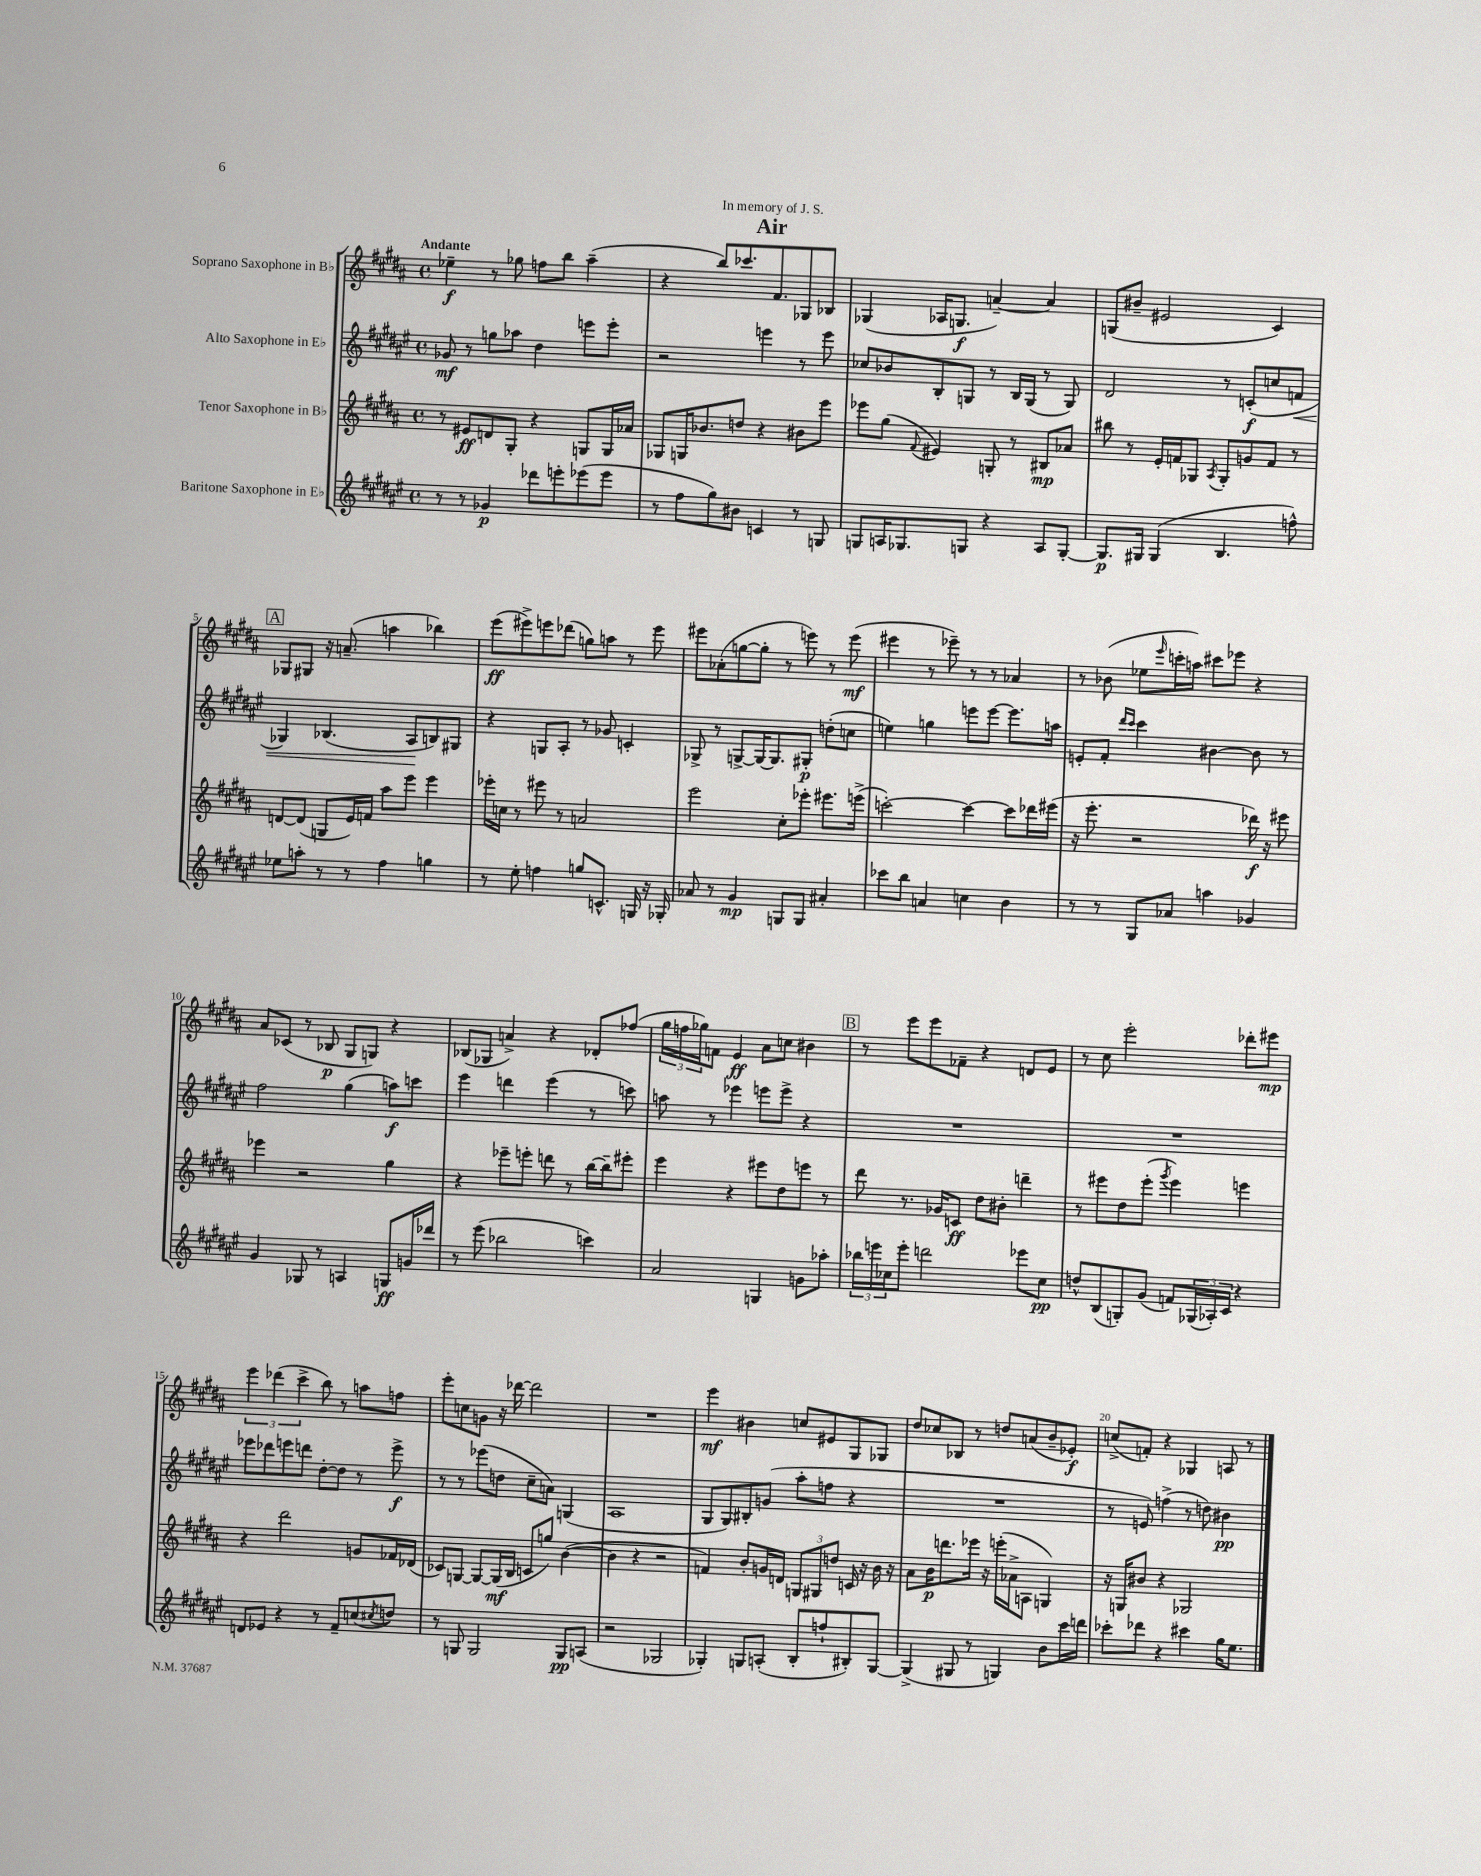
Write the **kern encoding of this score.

**kern	**kern	**kern	**kern
*staff4	*staff3	*staff2	*staff1
*clefG2	*clefG2	*clefG2	*clefG2
*k[f#c#g#d#a#e#]	*k[f#c#g#d#a#]	*k[f#c#g#d#a#e#]	*k[f#c#g#d#a#]
*M4/4	*M4/4	*M4/4	*M4/4
*met(c)	*met(c)	*met(c)	*met(c)
8r	8r	8g-	4ee-~
8r	8e#	8r	.
4g-	8d	8gg	8r
.	8G#'	8aa-	8gg-
8ddd-	4r	4dd#	8ff
8eee'	.	.	8bb
(8eee-	8G	8eee	(4aa#~
8eee-	16G	8eee'	.
.	16a-	.	.
=	=	=	=
8r	8G-	2r	4r
8ff#	16G	.	.
.	8.b-	.	.
8gg#)	.	.	8bb)
8b#	8dd	.	8.ccc-
4c	4r	4eee	.
.	.	.	8.f#
8r	8b#	8r	8G-
8G	8eee	8eee	8B-
=	=	=	=
8G	8eee-	8cc-	(4G-
16A	(8gg#	8b-	.
8.G-	.	.	.
.	8qqf#	.	.
.	4e#)	8B'	16A-
.	.	.	8.G
8G	.	8G	.
4r	8G'	8r	[4a~)
.	8r	16B	.
.	.	(16G	.
8A	8B#	8r	4a]
[8G'	8a-	8G)	.
=	=	=	=
8.G]	8bb#	2d#	(8G
.	8r	.	8b#~
16G#	.	.	.
(4G#	16e'	.	2e#
.	16f	.	.
.	8G-	.	.
.	8qA#	.	.
4.B	8G-'	8r	.
.	8g	(8c'	.
.	8f	8cc	4c#)
8ff^^)	8r	8f	.
=	=	=	=
8ee-	[8d	4G-)	8G-
8aa'	(8d]	.	8G#
8r	8G	(4.B-	16r
.	.	.	(8.a~
8r	16e)	.	.
.	16f	.	.
4ff#	8aa#	.	4aa
.	8eee	8A#	.
4gg	4eee	8B)	4bb-)
.	.	8G#	.
=	=	=	=
8r	16eee-'	4r	(8eee
.	16cc	.	.
8ee#'	8r	.	8eee#^)
4ff	8eee#	8G	8eee
.	8r	8A#'	(8ddd-
8gg	2a	8r	8gg)
8.c^^	.	8g-	8aa
.	.	4c'	8r
16G	.	.	.
16r	.	.	8eee
16G-'	.	.	.
=	=	=	=
8a-	2eee	8G-^	8eee#
8r	.	8r	(8a-'
4g#	.	[8G^	[8gg
.	.	16G_	8gg']
.	.	8.G]	.
8G	8cc#'	.	8r
8G	8eee-'	8G#'	8eee)
4a#'	8.eee#	(8dd'	8r
.	.	8cc	(8eee
.	(16eee^	.	.
=	=	=	=
8ccc-	[2ccc')	4ee)	4eee#
8bb	.	.	.
4a	.	4gg	8r
.	.	.	8eee-~)
4cc	4ccc_	8eee	8r
.	.	[8eee	8r
4b	8ccc]	8.eee]	4a-
.	16ddd-	.	.
.	(16eee#	16aa	.
=	=	=	=
8r	16r	8e'	8r
.	8.eee'	.	.
8r	.	8f#'	(8b-
.	.	16qqddd#	.
.	.	16qqccc#	.
8G#	2r	4ccc#	8ee-
.	.	.	16qqeee
8a-	.	.	16ccc'
.	.	.	16aa)
4aa	.	[4b#	8ccc#
.	.	.	8eee-
4g-	16ddd-)	8b#]	4r
.	16r	.	.
.	8eee#	8r	.
=	=	=	=
4g#	4eee-	2ff#	8a#
.	.	.	(8c-
8G-	2r	.	8r
8r	.	.	8B-
4A	.	(4gg#	8G#
.	.	.	8G)
8G	4gg#	8aa)	4r
16g	.	8ccc	.
16ddd-	.	.	.
=	=	=	=
8r	4r	4eee#	(8B-
(8eee#	.	.	8G-
2bb-	8eee-~	4ddd	4a^)
.	8eee'	.	.
.	8ddd	(4eee#	4r
.	8r	.	.
4ccc)	[16bb	8r	8d-'
.	16bb~]	.	.
.	8eee#'	8ccc)	(8ff-
=	=	=	=
2a#	4eee	8aa	24gg#
.	.	.	24ff
.	.	.	24gg-)
.	.	8r	8f
.	4r	4eee-	4e
4G	8eee#	8eee	8a#
.	8dd#	8eee^	8cc
8g	8eee	4r	4b#
8aa-'	8r	.	.
=	=	=	=
24bb-	8ddd#	1r	8r
24eee	.	.	.
24cc-	.	.	.
8eee'	8.r	.	8eee
2ddd	.	.	8eee
.	16g-	.	.
.	8c	.	8f-~
.	8dd#	.	4r
.	8b#'	.	.
8eee-	4ddd~	.	8d
8cc-	.	.	8e
=	=	=	=
8dd^^	8r	1r	8r
(8B	8eee#	.	8cc#
8G')	8dd#	.	2eee'
(8g#	(8eee#'	.	.
.	8qggg#	.	.
8f)	4eee#)	.	.
(24G-	.	.	.
24A-')	.	.	.
24c#	.	.	.
4r	4eee	.	8ddd-'
.	.	.	8eee#
=	=	=	=
8d	4r	8eee-	6eee
8e-	.	8ddd-	.
.	.	.	(6ddd-
4r	2ddd#	8eee	.
.	.	.	6ccc#^
.	.	8ddd	.
8r	.	[8dd#'	8bb)
8f#~	.	8dd#]	8r
(8cc	8g	8r	8aa
8qcc#	.	.	.
8dd)	16f-	8eee^	8ff
.	(16d-	.	.
=	=	=	=
8r	8c-)	8r	8eee'
8G	[8G	8r	8cc
2G	8G_	(8eee-	8g
.	(16G]	8dd	16r
.	16B	.	[16ddd-
.	8c	8cc#~	2ddd-]
.	8gg)	8a)	.
8G	([4b	(4G	.
(8A	.	.	.
=	=	=	=
2r	4b]	1A#	1r
.	4r	.	.
2G-	2r	.	.
=	=	=	=
4G-')	4f)	8G#	4eee
.	.	8G#)	.
8G	8b'	8B#'	4b#
(8A'	16g	(8g	.
.	16d	.	.
8B'	12G	8aa#'	8cc
.	12G#	.	.
8ff`	.	8ff	8e#
.	12dd	.	.
8B#')	16c	4r	8G#
.	16r	.	.
[8G	16b	.	8G-
.	16r	.	.
=	=	=	=
(4G^]	8a#	1r	8dd#
.	16b	.	8cc-
.	8.ddd	.	.
8G#	.	.	8B-
8r	16eee-	.	8r
.	16r	.	.
4G)	(16eee'	.	8dd
.	16a-^	.	.
.	8A	.	(8a
8b	4G)	.	8b~
16ccc#	.	.	8e-')
16ddd	.	.	.
=	=	=	=
8ccc-'	16r	8r	(8cc^
.	16G	.	.
8ddd-	8b#	8e)	8f')
4r	4r	(4ff^	4r
4ccc#	2G-	8r	4G-
.	.	8dd)	.
16gg#	.	4b#	8A
8.ee#	.	.	.
.	.	.	8r
==	==	==	==
*-	*-	*-	*-
